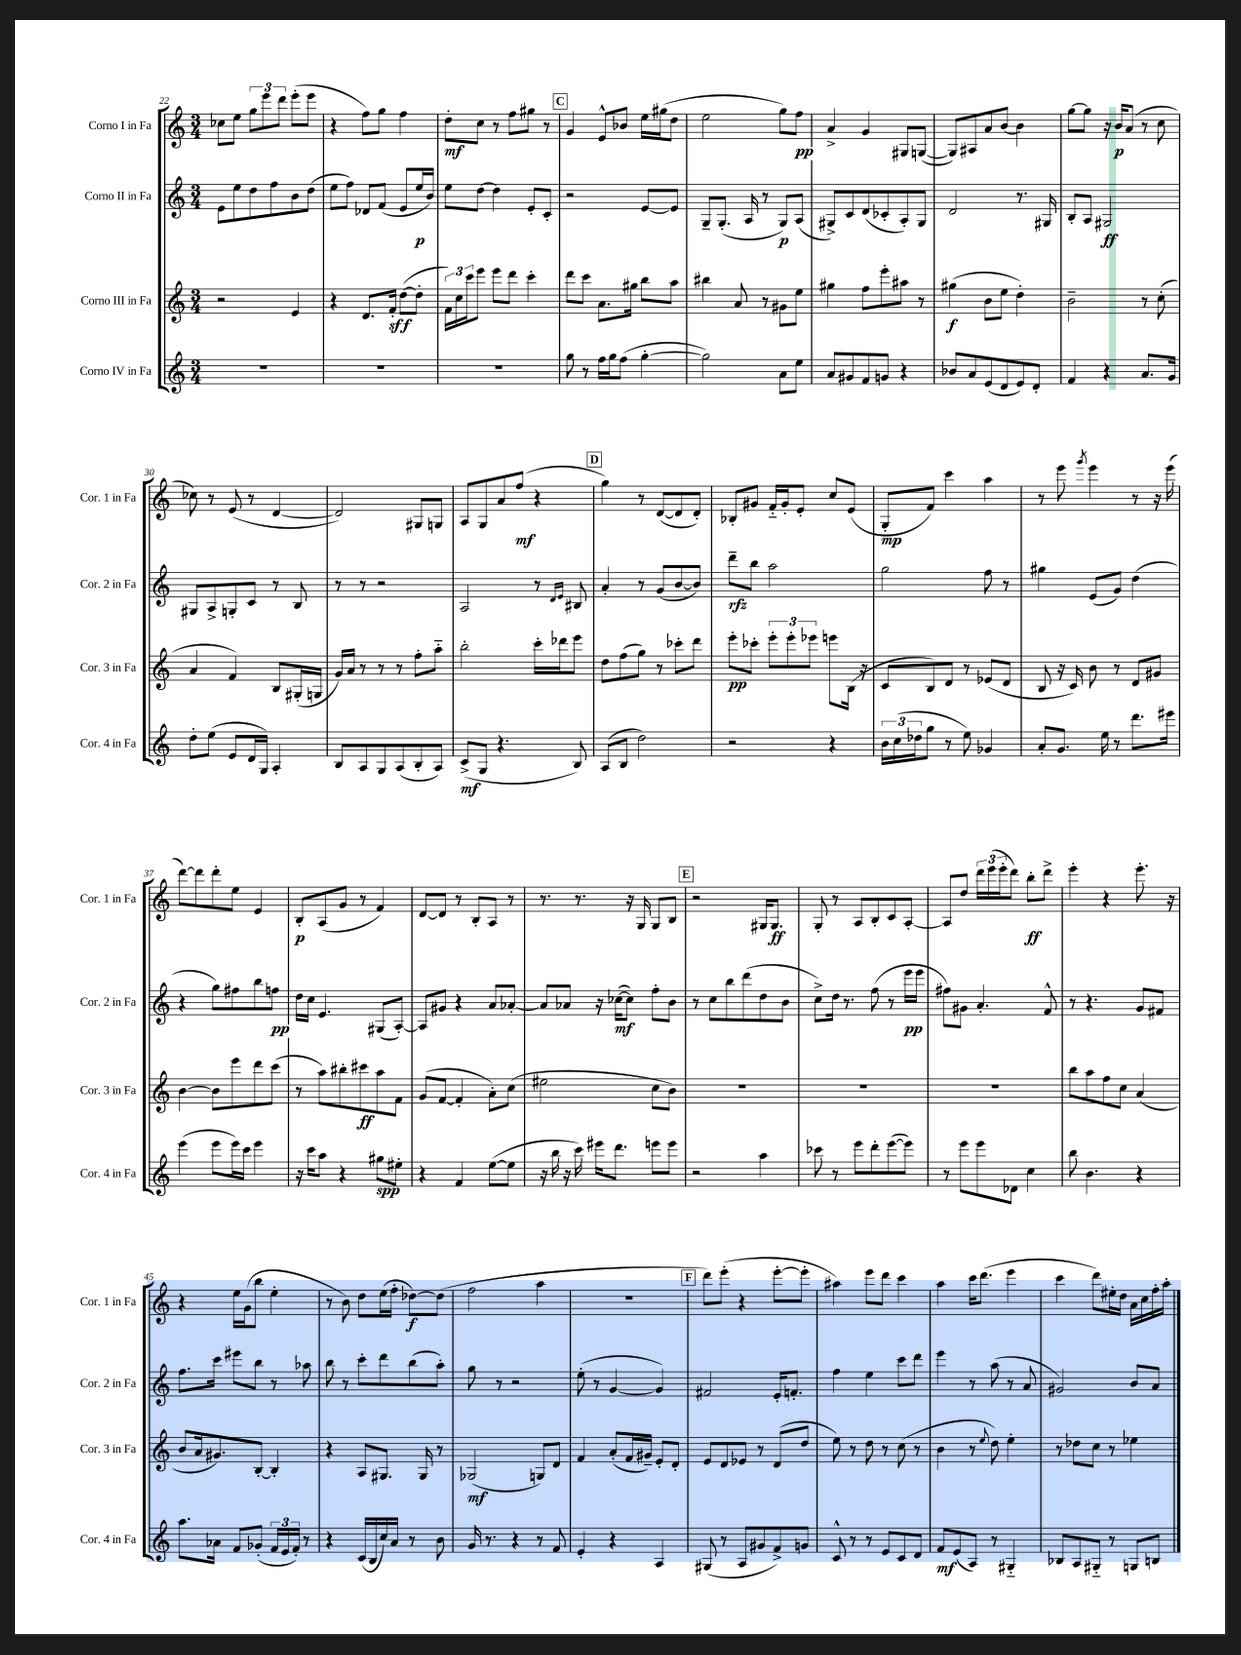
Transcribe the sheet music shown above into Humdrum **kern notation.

**kern	**kern	**kern	**kern
*staff4	*staff3	*staff2	*staff1
*clefG2	*clefG2	*clefG2	*clefG2
*k[]	*k[]	*k[]	*k[]
*M3/4	*M3/4	*M3/4	*M3/4
2.r	2r	8e\L	8cc-\L
.	.	8ee\	8ee\J
.	.	8dd\	12gg\L
.	.	.	12eee\
.	.	8ff\	.
.	.	.	12ddd\J
.	4e/	8b\	(8eee'\L
.	.	(8dd\J	8eee\J
=	=	=	=
2.r	4r	8ee\L	4r
.	.	8ff\J)	.
.	8.d/L	8d-/L	8ff\L)
.	.	(8f/J	8gg\J
.	16f'/Jk	.	.
.	([8dd\L	8e/L	4ff\
.	8dd'\]J	16ee/L	.
.	.	16b/JJ)	.
=	=	=	=
2.r	24f\LL)	8ee\L	8dd'\L
.	24cc\	.	.
.	24ccc\J	.	.
.	8eee\J	[8dd\J	8cc\J
.	8eee\L	4dd\]	8r
.	8ddd\J	.	8ff\L
.	4ccc'\	8e'/L	8gg#\J
.	.	8c'/J	8r
=	=	=	=
8gg\	8ddd\L	2r	4g/
8r	8ccc\J	.	.
16ff\LL	8.a\L	.	8e^^/L
16gg\J	.	.	.
(8ff\J	.	.	8b-/J
.	16gg#\Jk	.	.
[4gg'\	8bb\L	[8e/L	16ee\LL
.	.	.	(16gg#\J
.	8aa\J	8e/]J	8dd\J
=	=	=	=
2gg\])	4bb#\	8G~/L	2ee\
.	.	(8.G'/J	.
.	8a/	.	.
.	.	16A/	.
.	8r	8r	.
8a\L	8g#\L	8G/L)	8gg\L)
8ee\J	8ee\J	(8A/J	8ff\J
=	=	=	=
8a/L	4gg#\	8G#^/L)	4a^/
8g#/	.	8c/	.
8f/	8ff\L	(8d/	4g/
8g/J	8eee'\	8c-'/	.
4r	8aa#\J	8A'/)	8G#/L
.	8r	8G#/J	([8G/J
=	=	=	=
8b-/L	(4gg#\	2d/	8G/]L)
8a/	.	.	8A#/
(8e/	8b\L	.	8a/
8d/	8ee\J	.	[8b/J
8e/)	4dd'\)	8.r	4b\]
8d'/J	.	.	.
.	.	16G#/	.
=	=	=	=
4f/	2b~\	8B'/L	[8gg\L
.	.	8A/J	8gg\]J
4r	.	2G#/	16r
.	.	.	16b/LK
.	.	.	(8a/J
8.a/L	8r	.	8r
.	(8cc'\	.	8cc\
16g/Jk	.	.	.
=	=	=	=
8dd'\L	4a/	8G#/L	8cc-\)
(8ee\J	.	8A^/	8r
8e/L	4f/)	8G'/	(8e/
16d/L	.	8c/J	8r
16G/JJ)	.	.	.
4A'/	8B/L	8r	[4d/
.	(16G#'/L	8B/	.
.	16G/JJ	.	.
=	=	=	=
8B/L	16g/LL)	8r	2d/])
.	16a/JJ	.	.
8A/	8r	8r	.
8G/	8r	2r	.
(8A/	8r	.	.
8B'/	8ff'\L	.	8G#/L
8A/J)	8aa'~\J	.	8G/J
=	=	=	=
(8c^/L	2bb'\	2A/	8A/L
8G/J	.	.	8G/
4.r	.	.	8a/
.	.	.	(8ff/J
.	16ccc'\LL	8r	4r
.	16ddd-\J	.	.
.	.	16qqd/LL	.
.	.	16qqe/JJ	.
8B/)	8eee\J	8B#/	.
=	=	=	=
(8A/L	8dd\L	4a'/	4gg\)
8B/J	(8ff\	.	.
2dd\)	8gg\J)	8r	8r
.	8r	(8g/L	([8d/L
.	8ccc-'\L	[8b/	8d/]
.	8ddd\J	8b/]J)	8d'/J)
=	=	=	=
2r	8eee'\L	8ddd~\L	8B-'/L
.	8ccc-'\J	8bb\J	8g#/J
.	12eee'\L	2aa\	16f'~/LL
.	.	.	16g#'/J
.	12eee'\	.	.
.	.	.	8e'/J
.	12eee-\J	.	.
4r	8eee\L	.	8cc/L
.	(16B\Jk	.	(8e/J
.	16r	.	.
=	=	=	=
24b\LL	8c/L	2gg\	8G'/L
(24cc\	.	.	.
24dd-\J	.	.	.
8gg\J	8B/)	.	8f/J)
8r	8d/J	.	4ccc\
8ee\)	8r	.	.
4g-/	(8e-/L	8ff\	4aa\
.	8d/J	8r	.
=	=	=	=
8a'/L	8B/	4gg#\	8r
8.g/J	16r	.	8eee\
.	16c/)	.	.
.	.	.	8qggg/
.	8b\	(8e/L	4eee\
16ee\	.	.	.
8r	8r	8g/J)	.
8.ddd\L	8d/L	(4dd\	8r
.	8g#/J	.	16r
16eee#\Jk	.	.	(16eee\
=	=	=	=
(4eee\	[4b\	4r	[8ddd\L)
.	.	.	8ddd\]
8eee\L	8b\]L	8gg\L)	8ddd'\
16eee\L)	8eee\	8ff#\	8ee\J
16ccc\JJ	.	.	.
4eee\	8ddd\	8bb\	4e/
.	(8ccc\J	8ff\J	.
=	=	=	=
16r	8r	16dd\LL	8B'/L
16ccc\LK	.	16cc\JJ	.
8aa\J	8aa\L)	4.e/	(8A/
4r	8bb#'\	.	8g/J
.	8ccc#\	.	8r
8gg#\L	8aa\	(8G#/L	4f/)
8ee#'\J	8f\J	[8A'/J)	.
=	=	=	=
4r	(8g/L	8A/]L	[8d/L
.	[8f/J	8g#/J	8d/]J
4f/	4f'/]	4r	8r
.	.	.	8B'/L
([8ee\L	8a'\L)	8a/L	8A/J
8ee\]J	(8cc\J	[8a-'/J	8r
=	=	=	=
16r	2ee#\	8a-/]L	8.r
16bb\	.	.	.
16r	.	8a-/J	.
16ccc\)	.	.	8.r
16eee#\LK	.	16r	.
8.ddd\J	.	([16cc-\LK	.
.	.	8cc-\]J)	16r
.	.	.	16G/
8eee\L	8cc\L	8ff'\L	8G/L
8eee\J	8b\J)	8b\J	8B/J
=	=	=	=
2r	2.r	8r	2r
.	.	8cc\L	.
.	.	8bb\	.
.	.	(8ddd\	.
4aa\	.	8dd\	16G#/LK
.	.	.	8.G#/J
.	.	8b\J	.
=	=	=	=
8ccc-\	2.r	8cc^\L)	8G'/
8r	.	16dd\Jk	8r
.	.	8.r	.
8eee\L	.	.	8A/L
8ddd'\	.	(8ff\	8B'/
([8eee\	.	8r	8c/
8eee\]J)	.	16eee\LL	[8A'/J
.	.	16eee\JJ	.
=	=	=	=
8r	2.r	8ff#\L)	8A/]L
8eee\L	.	8g#\J	8dd/J
8eee\	.	4.a'/	24ddd\LL
.	.	.	(24eee\
.	.	.	24eee'\J
8d-\J	.	.	8ddd\J)
4cc\	.	.	8bb'\L
.	.	8f^^/	8ddd^\J
=	=	=	=
8bb\	8bb\L	8r	4eee'\
4.b\	8aa\	4.r	.
.	8ff\	.	4r
.	8cc\J	.	.
4r	(4a/	8g/L	8.eee'\
.	.	8f#/J	.
.	.	.	16r
=	=	=	=
8.aa\L	8b/L	8.ff\L	4r
.	16a/k	.	.
16a-\Jk	8.g#/)	16ccc\Jk	.
8f/L	.	8eee#\L	16ee\LL
.	.	.	(16g\J
(8g-'/J	[8B'/J	8bb\J	8bb\J
24f/LL	4B'/]	8r	4ee'\
24e/	.	.	.
24f'/JJ)	.	.	.
8r	.	8aa-\	.
=	=	=	=
4r	4r	8bb\	8r
.	.	8r	8b\)
(16c/LL	8A/L	8ccc'\L	8dd\L
16B/	.	.	.
16cc/)	8.G#/J	8ddd\	(16ee\L
16a/JJ	.	.	16ff'\JJ
8r	.	(8bb\	[8dd-\L)
.	16G#/	.	.
8b\	8r	8aa'\J)	(8dd-\]J
=	=	=	=
16g/	(2G-/	8gg\	2ff\
8.r	.	.	.
.	.	8r	.
4r	.	2r	.
8r	8G/L)	.	4aa\
8f/	8d/J	.	.
=	=	=	=
4e'/	4f/	(8ee'\	2.r
.	.	8r	.
4r	(8a'/L	[4g/	.
.	16f/L	.	.
.	16g#~/JJ)	.	.
4A/	8e'/L	4g/])	.
.	8d'/J	.	.
=	=	=	=
(8G#/	8e/L	2f#/	8ddd\L)
8r	8d/	.	(8eee'\J
8A/L	8e-/J	.	4r
8g#/	8r	.	.
8f^/)	(8d/L	16e'/LK	[8eee'\L
.	.	8.f'/J	.
8g/J	8dd/J	.	8eee'\]J
=	=	=	=
8c^^/	8ee\)	4ff\	4aa#\)
8r	8r	.	.
8r	8dd\	4ee\	8eee\L
8e/L	8r	.	8ddd\J
8c/	(8cc\	8ccc\L	4ccc\
8d/J	8r	8ddd\J	.
=	=	=	=
8f/L	4b\	4eee\	4aa\
(8e/	.	.	.
8A/J)	8r	8r	16ccc\LK
.	.	.	(8.ddd\J
.	8qqee/	.	.
8r	8dd\)	(8aa\	.
4G#'~/	4ee'\	8r	4eee\
.	.	8a/	.
=	=	=	=
8B-/L	8r	2g#/)	4ccc\
8A/	8dd-\L	.	.
8G#'~/J	8cc\J	.	8ddd\L)
8r	8r	.	16ee#'\L
.	.	.	16dd\JJ
8G/L	4ee-\	8b/L	16a\LL
.	.	.	16cc\
8B/J	.	8a/J	16ff'\
.	.	.	16aa'\JJ
==	==	==	==
*-	*-	*-	*-
